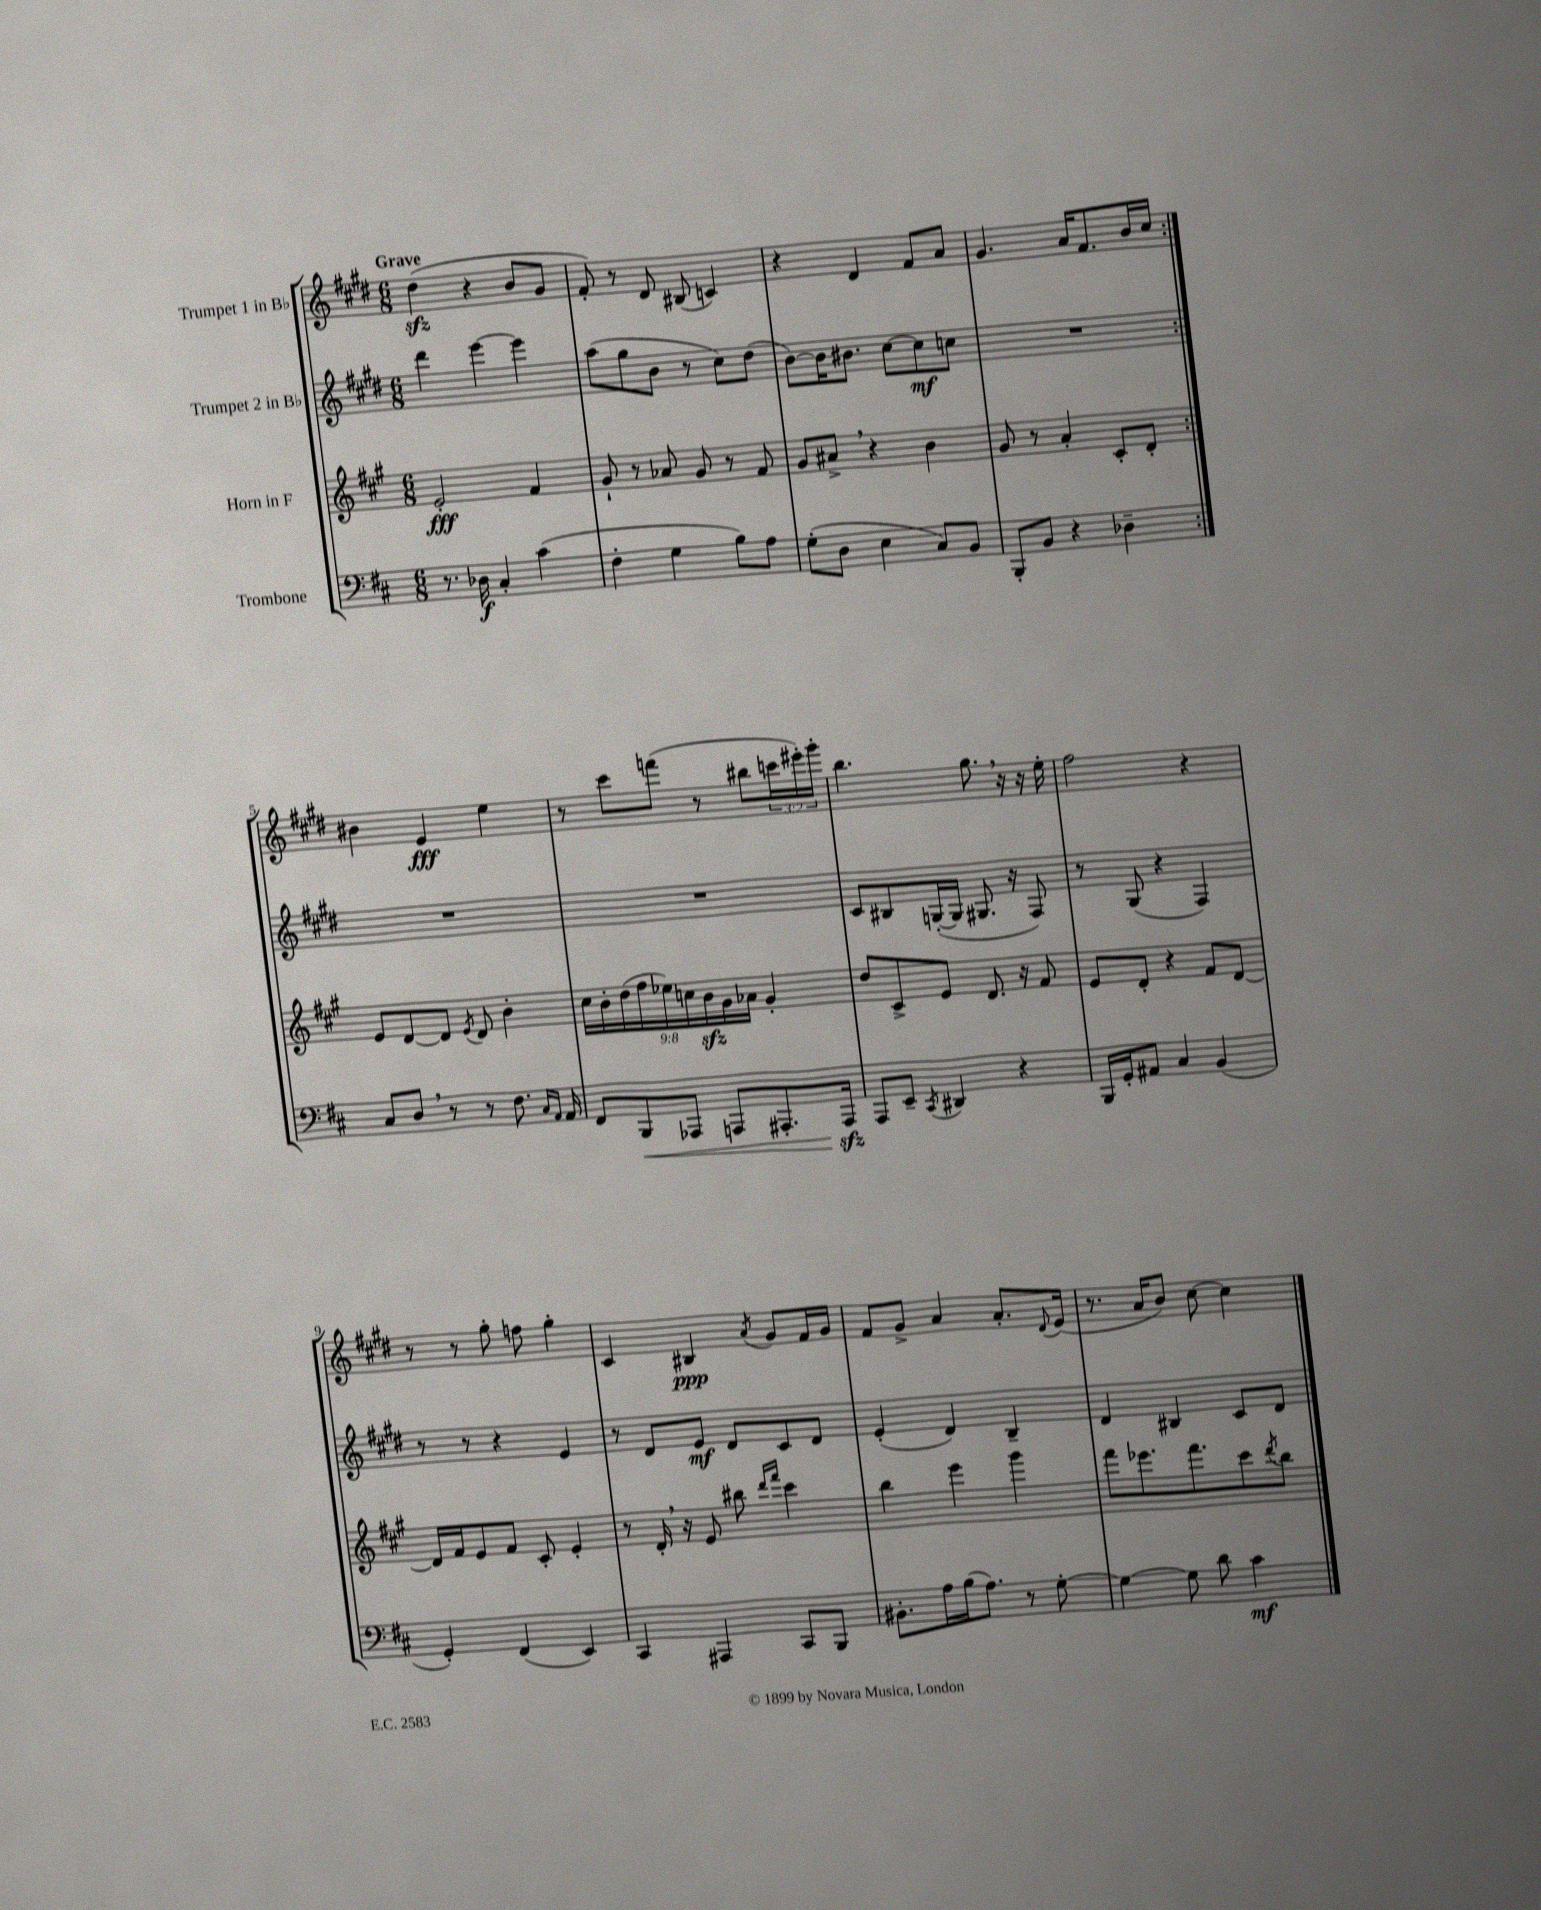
<<
\new StaffGroup <<
\new Staff = "s0" \with { instrumentName = "Trumpet 1 in Bb" } {
    \clef treble \key e \major \numericTimeSignature \time 6/8 \override Staff.TupletNumber.text = #tuplet-number::calc-fraction-text \tempo "Grave"
    \repeat volta 2 { dis''4\sfz( r4 b'8 gis'8 |
    fis'8-.) r8 dis'8 bis8( c'4) |
    r4 dis'4 fis'8 a'8 |
    gis'4. a'16 fis'8. b'16 cis''16 | }
    bis'4 e'4\fff e''4 |
    r8 cis'''8 f'''8( r8 bis''8 \tuplet 3/2 { c'''16 eis'''16-.) gis'''16-. } |
    b''4. gis''8. \breathe r16 r16 e''16-. |
    fis''2 r4 |
    r8 r8 gis''8-. f''8 gis''4-. |
    cis'4 bis4\ppp \acciaccatura { a'8 } gis'8 fis'16 gis'16 |
    fis'8 gis'8-> a'4 a'8.-. \appoggiatura { dis'8 } e'16( |
    r8. a'16 b'8) cis''8~ cis''4 \bar "|." |
}
\new Staff = "s1" \with { instrumentName = "Trumpet 2 in Bb" } {
    \clef treble \key e \major \numericTimeSignature \time 6/8
    \repeat volta 2 { dis'''4 e'''4~ e'''4 |
    a''8( gis''8 b'8 r8 cis''8) dis''8( |
    b'8~) b'16 bis'8. cis''8~ cis''8\mf c''8 |
    R2. | }
    R2. |
    R2. |
    cis'8 bis8 g16~-.( g16 gis8. r16 fis8) |
    r8 gis8( r4 fis4) |
    r8 r8 r4 e'4 |
    r8 dis'8 e'8\mf dis'8 cis'8 dis'8 |
    e'4-.( dis'4) b4-- |
    dis'4 bis4 cis'8 dis'8 \bar "|." |
}
\new Staff = "s2" \with { instrumentName = "Horn in F" } {
    \clef treble \key a \major \numericTimeSignature \time 6/8 \override Staff.TupletNumber.text = #tuplet-number::calc-fraction-text
    \repeat volta 2 { e'2-.\fff fis'4 |
    gis'8-! r8 aes'8 gis'8 r8 fis'8 |
    gis'8 ais'8-> \breathe r4 b'4 |
    gis'8 r8 a'4-. cis'8-. d'8-. | }
    e'8 d'8~ d'8 \acciaccatura { e'8 } d'8 b'4-. |
    \tuplet 9/8 { cis''16 b'16-. d''16( fis''16 ees''16) c''16 b'16\sfz gis'16 aes'16 } gis'4-. |
    d''8 cis'8-> e'8 d'8. r16 fis'8 |
    e'8 d'8-. r4 fis'8 d'8~ |
    d'16 fis'16 e'8 fis'8 cis'8-. e'4-. |
    r8 d'16-. \breathe r16 e'8 bis''8 \grace { d'''16 fis'''16 } cis'''4 |
    b''4 e'''4 gis'''4 |
    fis'''8 ees'''8. fis'''8. cis'''8 \acciaccatura { d'''8 } b''8 \bar "|." |
}
\new Staff = "s3" \with { instrumentName = "Trombone" } {
    \clef bass \key d \major \numericTimeSignature \time 6/8
    \repeat volta 2 { r8. des16\f cis4-. cis'4( |
    fis4-. g4 b8) a8 |
    g8-.( d8 e4 cis8) b,8 |
    b,,8-. b,8 r4 des4-- | }
    cis8 d8 \breathe r8 r8 fis8. \grace { cis16 a,16 } a,16 |
    fis,8 b,,8\< aes,,8 a,,8 ais,,8.-. ais,,16\sfz\! |
    a,,8 e,8-- \acciaccatura { cis,8 } dis,4 r4 |
    b,,16 g,16-. ais,8 cis4 b,4( |
    g,4-.) fis,4( e,4) |
    cis,4 ais,,4 cis,8 b,,8 |
    bis,8.-. a16 b16( a8.) r8 g8~-. |
    g4~ g8 d'8 cis'4\mf \bar "|." |
}
>>
>>
